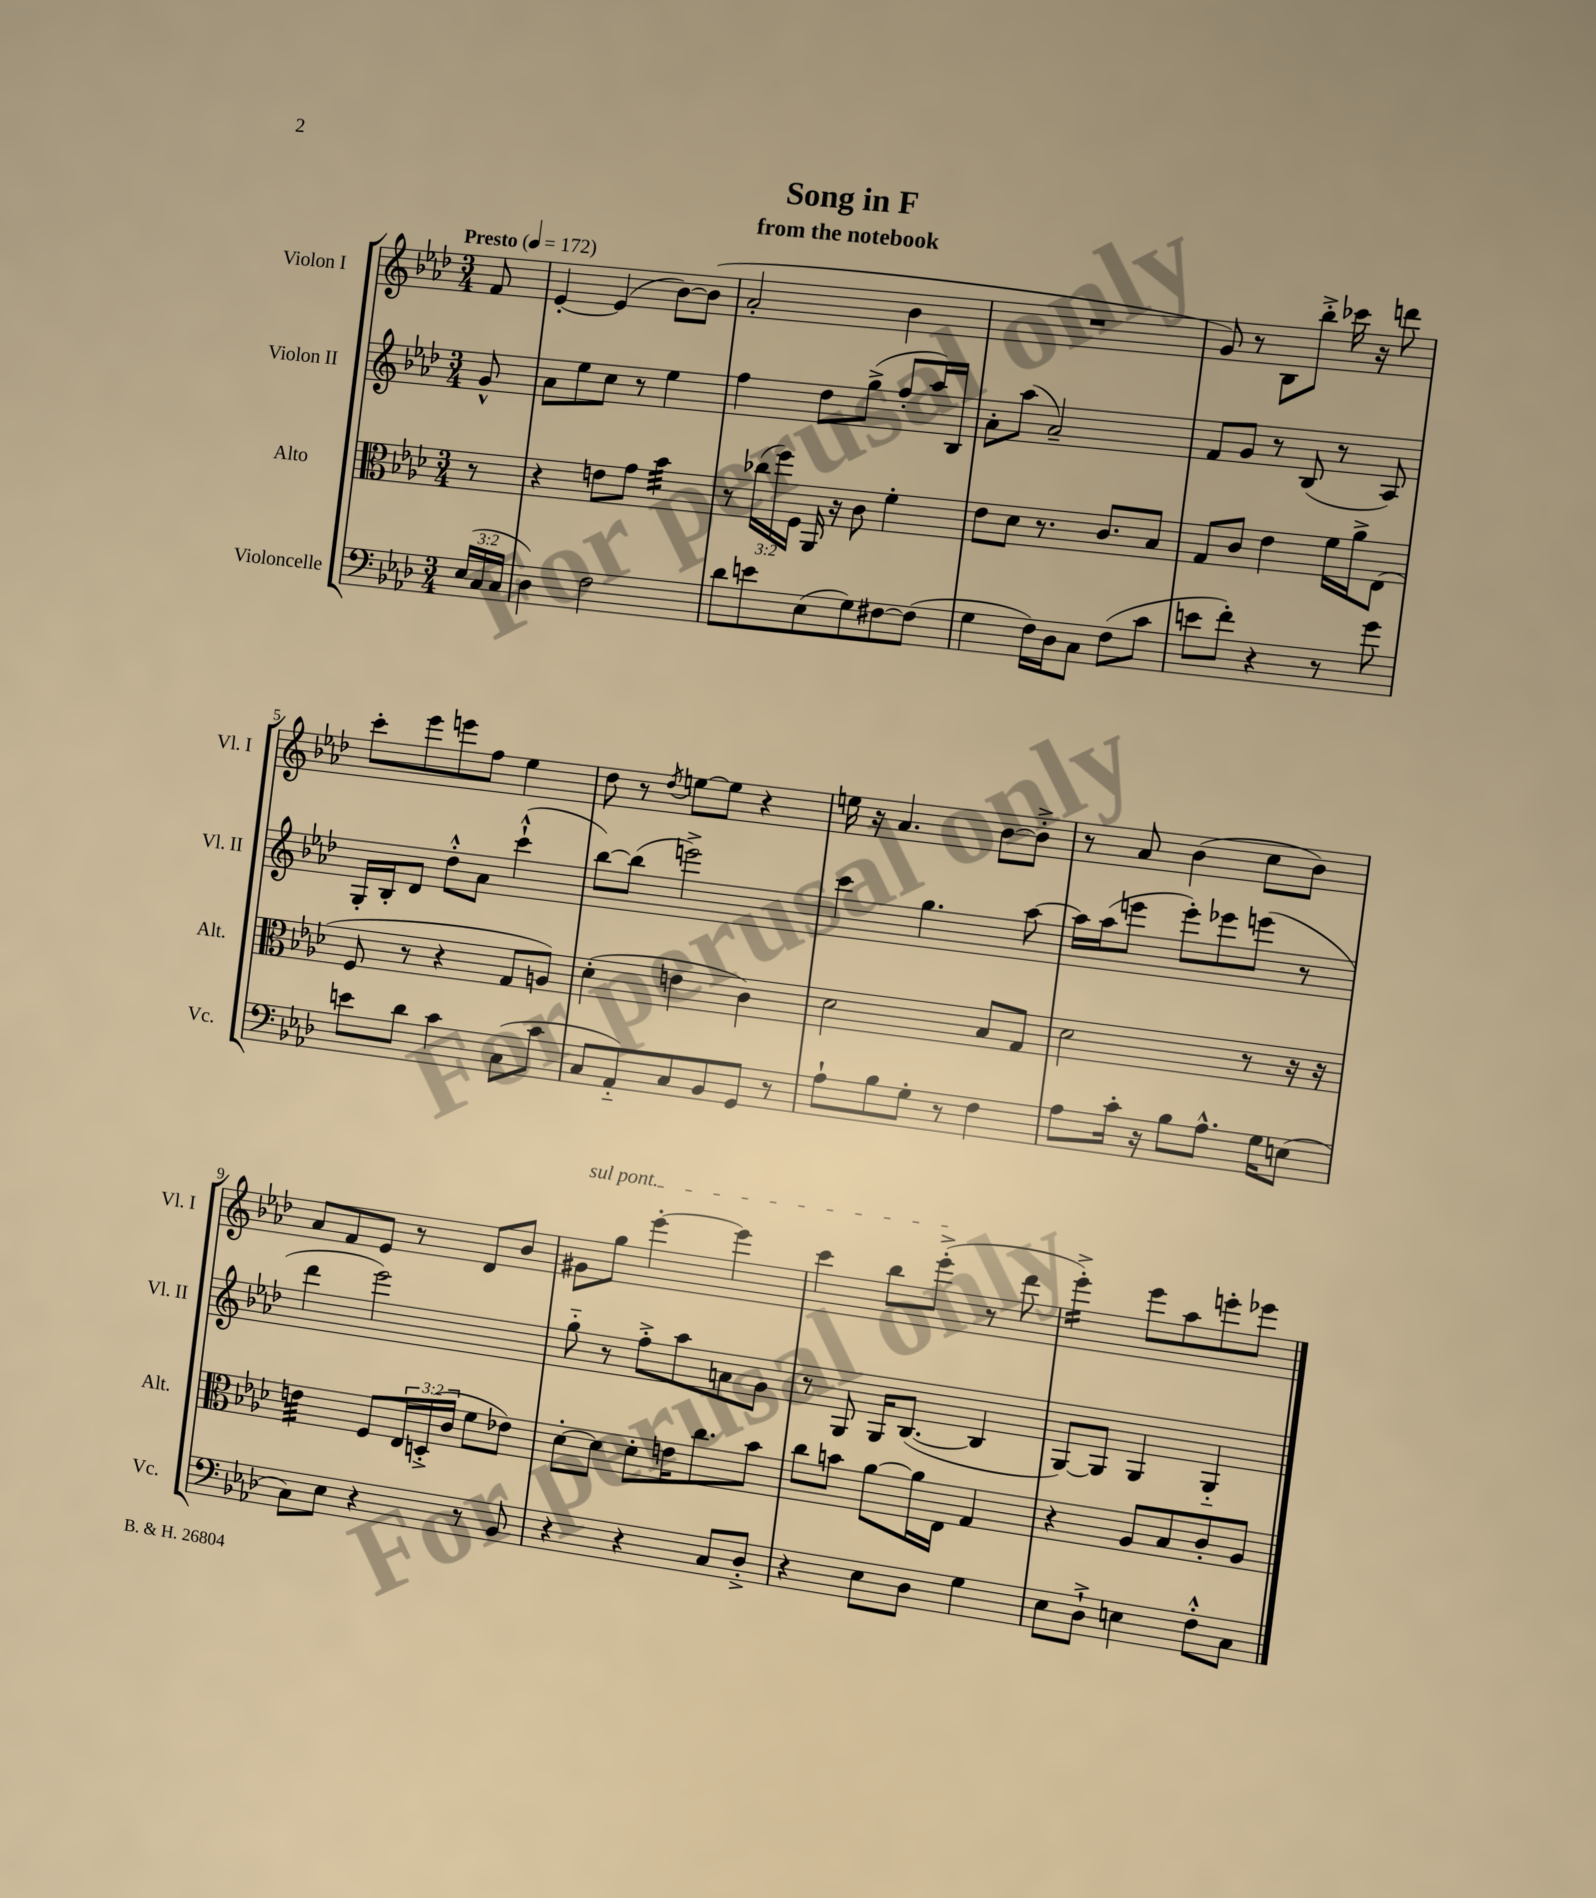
\header { title = "Song in F" subtitle = "from the notebook" }
<<
\new StaffGroup <<
\new Staff = "s0" \with { instrumentName = "Violon I" shortInstrumentName = "Vl. I" } {
    \clef treble \key aes \major \numericTimeSignature \time 3/4 \partial 8 \tempo "Presto" 4 = 172
    f'8 |
    ees'4~-. ees'4( bes'8~) bes'8( |
    aes'2-. bes'4 |
    R2. |
    g'8) r8 bes8 bes''8-.-> ces'''16 r16 d'''8 |
    c'''8-. ees'''8 e'''8 f''8 ees''4 |
    des''8 r8 \acciaccatura { des''8 } e''8~ e''8 r4 |
    e''16 r16 aes'4. bes'8~ bes'8-.-> |
    r8 aes'8 bes'4( c''8 bes'8) |
    aes'8 f'8 ees'8 r8 des'8 bes'8 |
    \once \override TextSpanner.bound-details.left.text = \markup { \italic "sul pont." } gis'8\startTextSpan g''8 ees'''4~-. ees'''4 |
    c'''4 bes''8 ees'''8-.->\stopTextSpan( r8 des'''8 |
    ees'''4:16-.->) ees'''8 aes''8 e'''8-. ees'''8 \bar "|." |
}
\new Staff = "s1" \with { instrumentName = "Violon II" shortInstrumentName = "Vl. II" } {
    \clef treble \key aes \major \numericTimeSignature \time 3/4 \partial 8
    g'8-^ |
    aes'8 ees''8 c''8 r8 ees''4 |
    f''4 des''8 g''8->( f''8-. aes''16) bes16 |
    aes'8-. aes''8( aes'2--) |
    f'8 g'8 r8 bes8( r8 aes8) |
    g16-. bes16-. des'8 des''8-.-^ aes'8 c'''4-!-^( |
    bes''8~) bes''8( e'''2->) |
    c'''4 g''4. aes''8~ |
    aes''16 aes''16( e'''8 e'''8-.) ees'''8 e'''8( r8 |
    des'''4 ees'''2) |
    g''8-_ r8 f''8-.-> aes''8 a'8 g'8 |
    r8 g8 g16 bes8.~( bes4 |
    g8~) g8 g4 g4-_ \bar "|." |
}
\new Staff = "s2" \with { instrumentName = "Alto" shortInstrumentName = "Alt." } {
    \clef alto \key aes \major \numericTimeSignature \time 3/4 \override Staff.TupletNumber.text = #tuplet-number::calc-fraction-text \partial 8
    r8 |
    r4 e'8 g'8 bes'4:32 |
    r8 \tuplet 3/2 { ces''16( f''16) f16 } aes,16 r16 c'8 f'4-. |
    ees'8 des'8 r8. c'8. bes8 |
    g8 c'8 ees'4 f'16 aes'16-> ees8( |
    f8 r8 r4 g8 a8) |
    des'4-.( e'4 c'4) |
    des'2 bes8 g8 |
    des'2 r8 r16 r16 |
    e'4:32 f8 \tuplet 3/2 { ees16 d16-.->( c'16 } f'8 ees'8) |
    des'8~-. des'8 des'8-. e'16 c''8. bes'8 |
    c''8 b'8 aes'8~ aes'16 ees16 g4 |
    r4 aes8 bes8 c'8-. aes8 \bar "|." |
}
\new Staff = "s3" \with { instrumentName = "Violoncelle" shortInstrumentName = "Vc." } {
    \clef bass \key aes \major \numericTimeSignature \time 3/4 \override Staff.TupletNumber.text = #tuplet-number::calc-fraction-text \partial 8
    \tuplet 3/2 { ees16( c16 c16 } |
    des4) f2 |
    des'8 e'8 ees8( g8) fis8~ fis8( |
    g4 f16) des16 c8 f8( c'8 |
    e'8 f'8-.) r4 r8 g'8 |
    e'8 des'8 c'4 c8( c'8 |
    c8 aes,8-_) c8 bes,8 g,8 r8 |
    aes8-! bes8 g8-. r8 f4 |
    aes8 c'16-. r16 bes8 aes8.-^ g16 e8( |
    c8) ees8 r4 r8 bes,8 |
    r4 r4 c8 des8-.-> |
    r4 ees8 des8 g4 |
    ees8 des8-!-> e4 f8-.-^ c8 \bar "|." |
}
>>
>>
